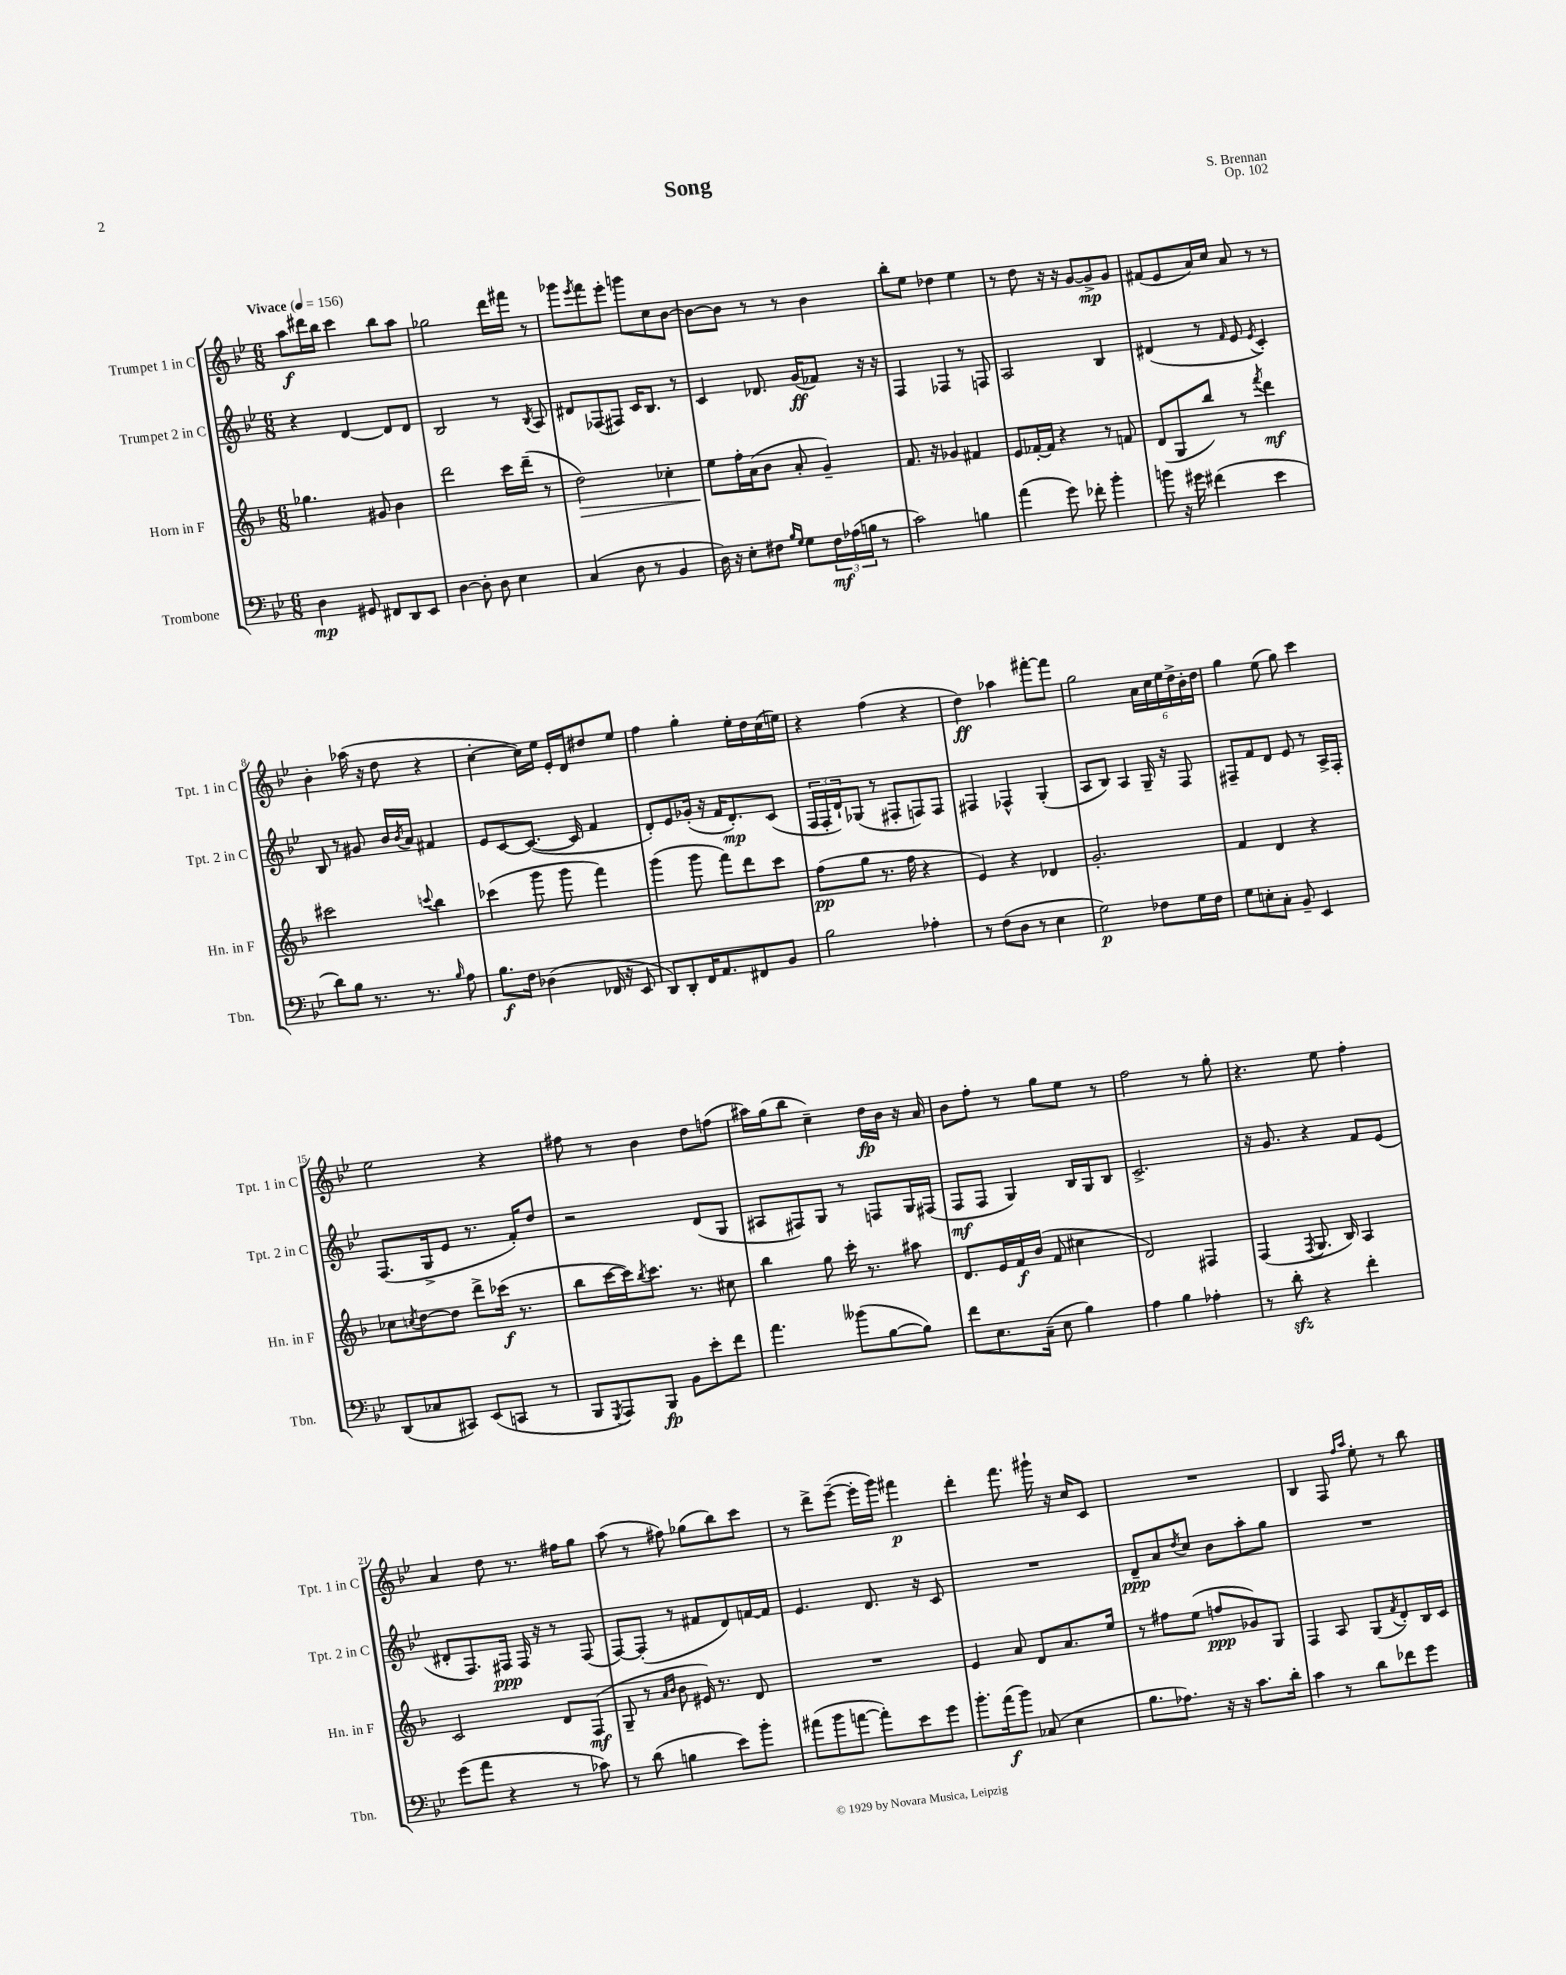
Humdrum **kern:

**kern	**kern	**kern	**kern
*staff4	*staff3	*staff2	*staff1
*clefF4	*clefG2	*clefG2	*clefG2
*k[b-e-]	*k[b-]	*k[b-e-]	*k[b-e-]
*M6/8	*M6/8	*M6/8	*M6/8
*MM156	*MM156	*MM156	*MM156
4D	4.gg-	4r	8aa
.	.	.	16ddd#
.	.	.	16bb-
8GG#	.	[4d	4ccc
8FF#	8g#	.	.
8DD	4b-	8d]	8bb-
8EE-	.	8d	8aa
=	=	=	=
[4D	2ddd	2B-	2gg-
8D']	.	.	.
8D	.	.	.
4E-	16ccc	8r	16ddd
.	(16ddd~	.	16fff#
.	.	8qB-	.
.	8r	8A	8r
=	=	=	=
(4C	2dd)	8d#	8ggg-
.	.	.	8qeee-
.	.	(8F-	8fff
8D	.	8F#)	8eee-'
8r	.	16c	8ggg
.	.	8.B-	.
4BB-	4cc-'	.	8cc
.	.	8r	[8b-
=	=	=	=
16D)	8ee	4c	8b-_
16r	.	.	.
8E-'	16ff'	.	8b-]
.	(16a	.	.
8F#	8b-	8.d-	8r
16qqB-	.	.	.
16qqG	.	.	.
8G	8a'	.	8r
.	.	(16g	.
24F#	4g~)	8f-)	4b-
(24A-	.	.	.
24B	.	.	.
8r	.	16r	.
.	.	16r	.
=	=	=	=
2c)	8.f	4F	8bb-'
.	.	.	8ee-
.	16r	.	.
.	4g-	4F-	4dd-
4B	4f#	8r	4ee-
.	.	8F	.
=	=	=	=
(4a	8e	2A	8r
.	[16f-'	.	8dd
.	16f-]	.	.
8g)	4r	.	16r
.	.	.	16r
8f-'	.	.	[8g
4b-'	8r	4B-	8g^]
.	8f	.	8g
=	=	=	=
8b	(8d	(4d#	(8f#
16r	8G	.	8e-
16g#	.	.	.
(4f#	8bb-)	8r	16a)
.	.	.	16cc
.	.	16qqf	.
.	8r	8e-	8a
.	8qfff	8qe-	.
4e-	4ddd	4c')	8r
.	.	.	8r
=	=	=	=
8d)	2ccc#	8B-	4b-'
8B-	.	8r	.
8.r	.	8g#	(16aa-
.	.	.	16r
.	.	16b-	8dd
.	.	8qb-	.
8.r	.	16a	.
.	8qqccc	.	.
.	4bb-	4f#	4r
16qqB-	.	.	.
8A	.	.	.
=	=	=	=
8.B-	(4ccc-	8e-	[4cc'
.	.	[8c	.
16F	.	.	.
(4D-	8ggg	(8.c_	16cc])
.	.	.	16ee-
.	8ggg	.	16e-'
.	.	16c]	16d
16FF-	4fff)	4f	8dd#
16r	.	.	.
8EE-	.	.	8ee-
=	=	=	=
8DD)	(4ggg	8d')	4ff
8DD'	.	8e-	.
16FF	8ggg	(16g-'	4gg'
8.AA	.	16r	.
.	8fff)	16f	.
.	.	8.d')	.
8FF#	8ddd	.	16ee-'
.	.	.	16dd
8BB-	8ccc	(8c	(16cc
.	.	.	16ee)
=	=	=	=
2B-	(8ff	24F	4r
.	.	24F'	.
.	.	24d`)	.
.	8gg	(8G-	.
.	8.r	8r	(4ff
.	.	8F#'	.
.	16ff	.	.
4A-'	4r	8F)	4r
.	.	8F	.
=	=	=	=
8r	4e)	4F#	4dd)
(8F	.	.	.
8D	4r	4F-^^	4aa-
8r	.	.	.
4E-	4d-	(4G'	[8fff#'
.	.	.	8fff#]
=	=	=	=
2G)	2.g'	8A	2gg
.	.	8B-)	.
.	.	4A	.
8F-	.	16G~	24a
.	.	.	24cc
.	.	16r	.
.	.	.	24ee-
16G	.	8F	24dd^
.	.	.	24b-'
16F-	.	.	.
.	.	.	24dd
=	=	=	=
8G	4f	8F#~	4gg
8E'	.	8f	.
8C'	4d	8d	(8ee-
8BB-~	.	8e-	8gg)
4EE-	4r	8r	4ccc
.	.	16A^	.
.	.	16F#'	.
=	=	=	=
(8DD	8cc-	(8.F	2ee-
.	8qcc	.	.
8C-	[8dd	.	.
.	.	16G^	.
8CC#)	8dd]	8e-	.
(8EE-	8ddd^	8.r	.
8CC	(16ccc-	.	4r
.	8.r	16f')	.
8r	.	8dd	.
=	=	=	=
8BBB-	8bb-	2r	8ff#
8qGGG	.	.	.
8AAA)	[16ccc	.	8r
.	16ccc])	.	.
.	8qbb-	.	.
8BBB-	8.ccc	.	4b-
8BB-	.	.	.
.	8.r	.	.
8e-'	.	(8d	8dd
8f	8cc#	8G	(8ff
=	=	=	=
4.a	4bb-	8A#	16aa#)
.	.	.	(16gg
.	.	8F#)	8bb-
.	8gg	8G	4cc~)
(8b--	16ccc'	8r	.
.	8.r	.	.
[8B-	.	8F	16dd
.	.	.	16b-
8B-])	8aa#	16G	16r
.	.	(16F#	16a
=	=	=	=
8f	8.d	8F	8b-
8.E-	.	8F	8ff'
.	16e	.	.
.	16f	4G)	8r
(16C~	(16b-	.	.
8E-	8f	.	8gg
4B-)	4cc#	16B-	8ee-
.	.	16G	.
.	.	8B-	8r
=	=	=	=
4A	2d)	2.c^	2ff
4B-	.	.	.
4A-'	4F#	.	8r
.	.	.	8gg'
=	=	=	=
8r	(4F	16r	4.r
.	.	8.g	.
8d'	.	.	.
.	8qF	.	.
4r	8.G	4r	.
.	.	.	8ee-
.	16B-)	.	.
4f'	4A	8f	4ff'
.	.	(8e-	.
=	=	=	=
(8g	2c	8d#'	4a
8a	.	8.F)	.
4r	.	.	8dd
.	.	16F#	.
.	.	16F#	8.r
.	.	16r	.
8r	8d	8r	.
.	.	.	16ff#
8c-)	(8F	(8F#	8gg
=	=	=	=
8r	8G~	[8F)	(8aa
(8d	8r	(8F']	8r
.	16qqa	.	.
.	16qqb-	.	.
4B	8b-	8r	8ff#)
.	16e#)	8f#	(8gg-
.	8.r	.	.
8e-)	.	8d)	8bb-)
8b-'	8d	[16f	8ccc
.	.	16f]	.
=	=	=	=
(8a#	2.r	4.e-	8r
8b-	.	.	8ddd^
[8a	.	.	([8eee-~
8a'])	.	8.d	16eee-']
.	.	.	16ggg)
8e-	.	.	4fff#
.	.	16r	.
8g	.	8c	.
=	=	=	=
8.b-'	4e	2.r	4ddd'
(16a	.	.	.
8b-)	8a	.	8.fff
(8C-	8d	.	.
.	.	.	16ggg#`
4E-	8.a	.	16r
.	.	.	16cc
.	.	.	8c
.	16ee	.	.
=	=	=	=
8.B-	8r	8d~	2.r
.	8ff#	8a	.
8.A-)	.	.	.
.	.	8qdd	.
.	(8ee	8cc	.
16r	8ff	8b-	.
16r	.	.	.
8.c	8g-)	8aa'	.
.	8G	8gg	.
16d'	.	.	.
=	=	=	=
4c	4F	2.r	4B-
8r	8A	.	8F
.	.	.	16qqff
.	.	.	16qqaa
8d	(8G	.	8ee-'
.	8qf	.	.
8f-	8d')	.	8r
8g	16B-	.	8bb-
.	16c	.	.
==	==	==	==
*-	*-	*-	*-
